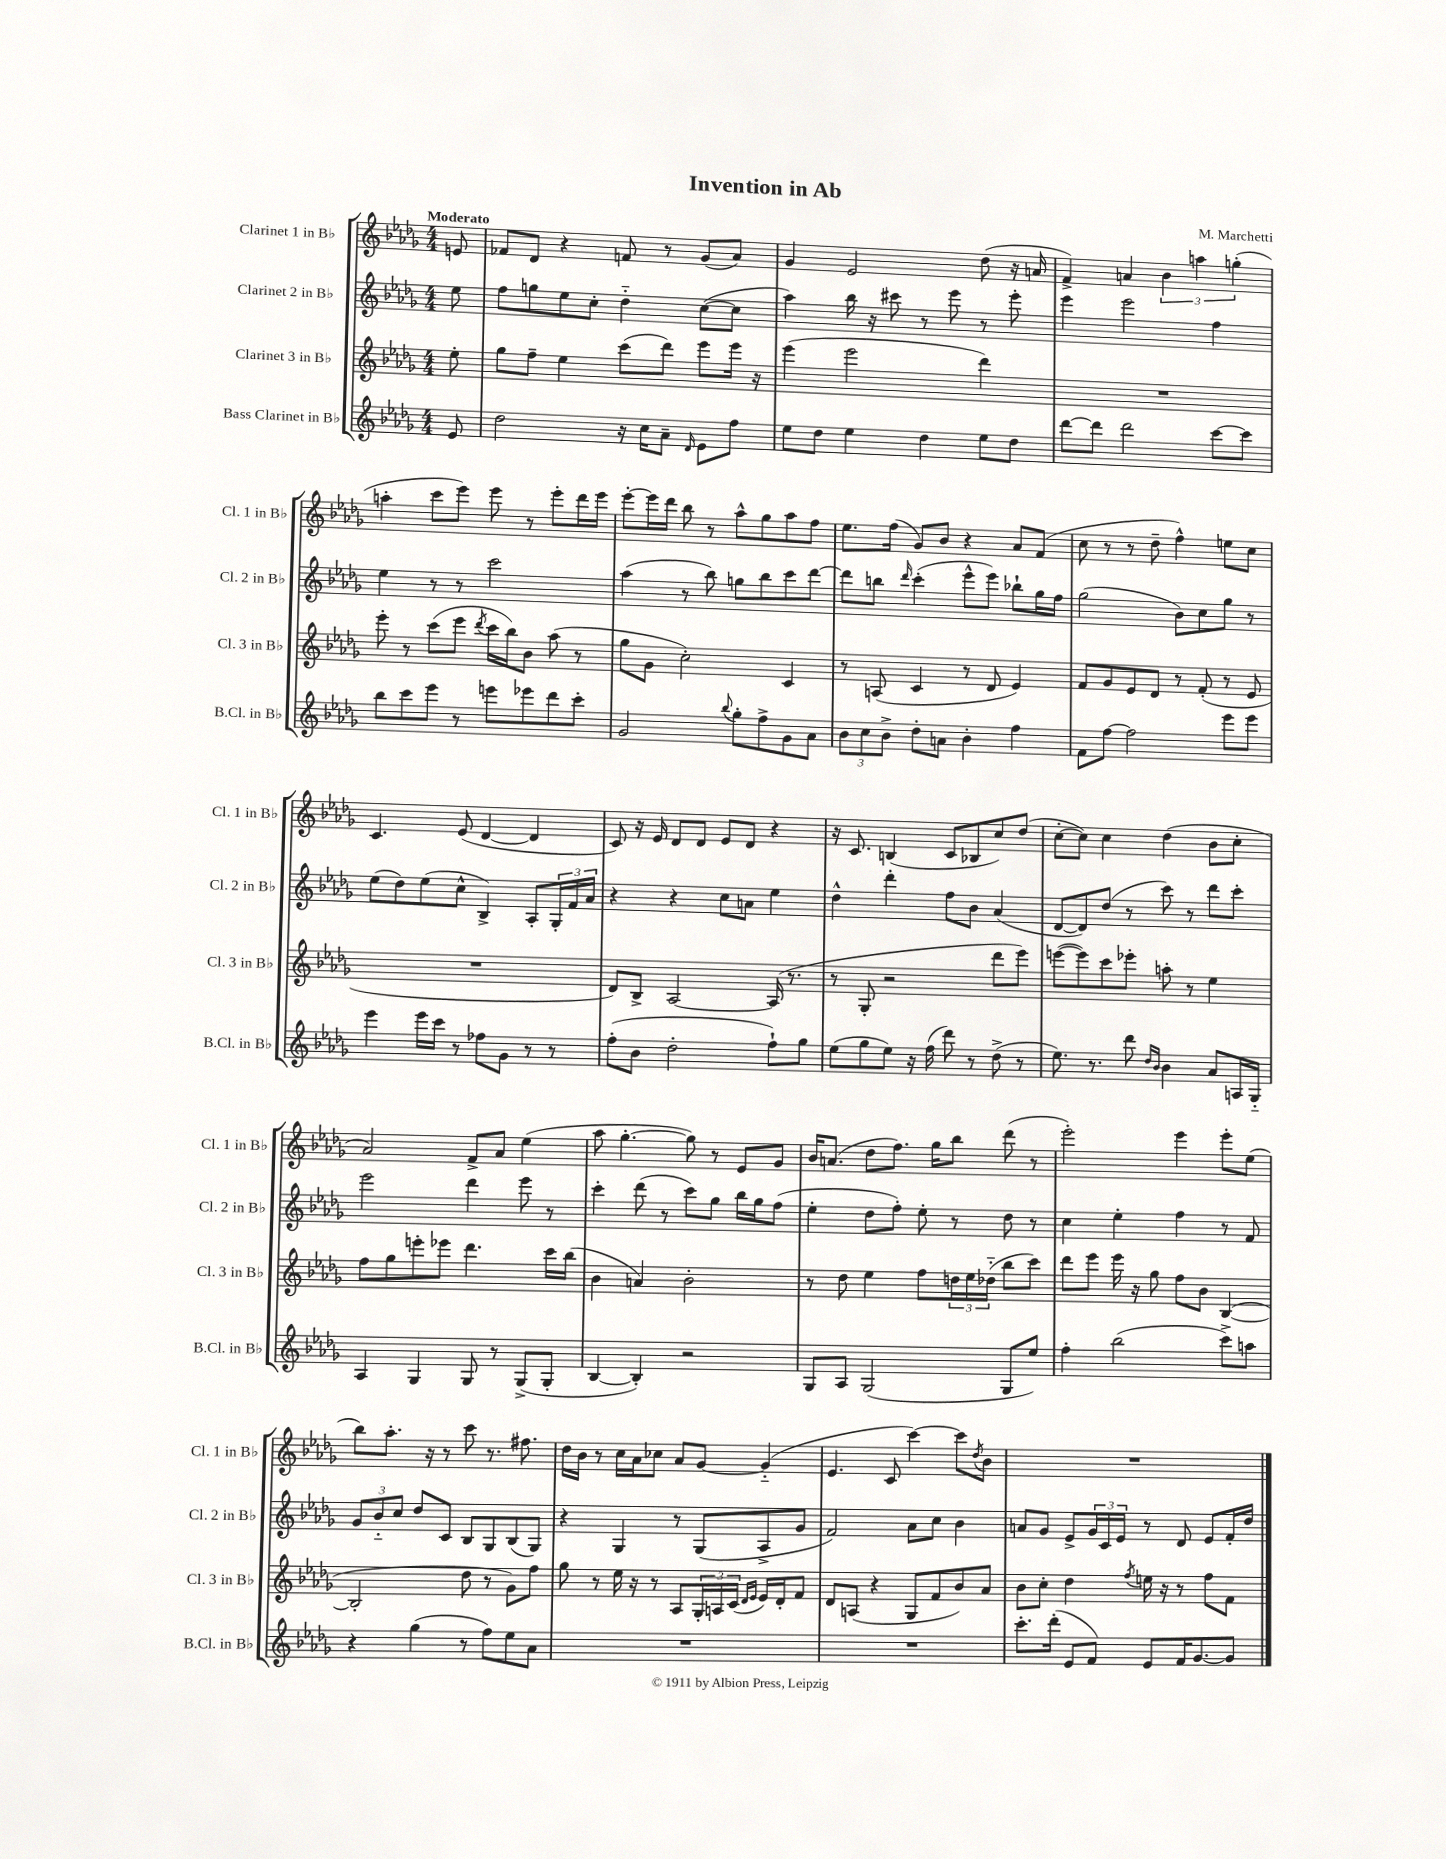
\header { title = "Invention in Ab" composer = "M. Marchetti" }
<<
\new StaffGroup <<
\new Staff = "s0" \with { instrumentName = "Clarinet 1 in Bb" shortInstrumentName = "Cl. 1 in Bb" } {
    \clef treble \key des \major \numericTimeSignature \time 4/4 \partial 8 \tempo "Moderato"
    e'8 |
    fes'8 des'8 r4 f'8 r8 ges'8( aes'8) |
    ges'4 ees'2 des''8( r16 a'16 |
    f'4->) a'4 \tuplet 3/2 { bes'4 a''4 g''4-.( } |
    a''4-. c'''8 ees'''8) ees'''8 r8 ees'''8-. des'''16 ees'''16 |
    ees'''8~-. ees'''16 des'''16 bes''8 r8 aes''8-^ ges''8 aes''8 f''8 |
    ees''8. f''16( ges'8) bes'8 r4 aes'8 f'8( |
    c''8 r8 r8 des''8-- f''4-^) e''8 c''8 |
    c'4. ees'8( des'4~ des'4 |
    c'8) r16 ees'16 des'8 des'8 ees'8 des'8 r4 |
    r16 c'8. b4( c'8 bes8 c''8) des''8( |
    c''8~-. c''8) c''4 des''4( bes'8 c''8-. |
    aes'2) f'8-> aes'8 ees''4( |
    aes''8 ges''4.~-. ges''8) r8 ees'8 ges'8 |
    bes'16 a'8.( des''8 f''8.) ges''16 bes''8 des'''8( r8 |
    ees'''2-.) ees'''4 ees'''8-. ees''8( |
    bes''8) aes''8.-. r16 r8 c'''8 r8. fis''8. |
    des''16 bes'16 r8 c''16 aes'16 ces''8 aes'8 ges'8~ ges'4-_( |
    ees'4. c'8 c'''4~) c'''8 \acciaccatura { des''8 } bes'8 |
    R1 \bar "|." |
}
\new Staff = "s1" \with { instrumentName = "Clarinet 2 in Bb" shortInstrumentName = "Cl. 2 in Bb" } {
    \clef treble \key des \major \numericTimeSignature \time 4/4 \partial 8
    ees''8 |
    f''8 g''8 ees''8 c''8-. des''4-_ c''8~( c''8 |
    aes''4) bes''16 r16 cis'''8 r8 ees'''8 r8 ees'''8-. |
    ees'''4 ees'''2 f''4 |
    ees''4 r8 r8 c'''2 |
    aes''4( r8 bes''8) g''8 bes''8 c'''8 des'''8~ |
    des'''8 b''8 \grace { des'''16 } c'''4-.( ees'''8-^ ees'''8) bes''8-! ges''16 f''16 |
    ges''2( bes'8) c''8 ges''8 r8 |
    ees''8( des''8) ees''8( c''8-^ bes4->) aes8-. \tuplet 3/2 { ges16-. f'16 aes'16 } |
    r4 r4 c''8 a'8 ees''4 |
    des''4-^ des'''4-. f''8 bes'8 aes'4( |
    des'8~ des'8) des''8( r8 c'''8) r8 des'''8 c'''8-. |
    ees'''2 des'''4 ees'''8 r8 |
    c'''4-. des'''8( r8 c'''8) ges''8 bes''16 ges''16 f''8( |
    ees''4-. des''8 f''8-.) ees''8-. r8 des''8 r8 |
    c''4 ees''4-. f''4 r8 f'8 |
    \tuplet 3/2 { ges'8 bes'8-_ c''8 } des''8 c'8 bes8 ges8 bes8( ges8) |
    r4 ges4 r8 ges8( aes8-> ges'8 |
    f'2) aes'8 c''8 bes'4 |
    a'8 ges'8 ees'8-> \tuplet 3/2 { ges'16 c'16 ees'16 } r8 des'8 ees'8 f'16-. des''16 \bar "|." |
}
\new Staff = "s2" \with { instrumentName = "Clarinet 3 in Bb" shortInstrumentName = "Cl. 3 in Bb" } {
    \clef treble \key des \major \numericTimeSignature \time 4/4 \partial 8
    ees''8-. |
    ges''8 f''8-- ees''4 c'''8( des'''8) ees'''8 ees'''16 r16 |
    ees'''4( ees'''2 des'''4) |
    R1 |
    ees'''8-. r8 c'''8( ees'''8 \acciaccatura { des'''8 } c'''16 bes''16) bes'8 aes''8( r8 |
    ges''8 ges'8 c''2-.) c'4 |
    r8 a8( c'4 r8 des'8 ees'4) |
    f'8 ges'8 ees'8 des'8 r8 f'8-.( r8 ees'8 |
    R1 |
    des'8) bes8-> aes2~ aes16( r8. |
    r8 ges8-. r2 des'''8 ees'''8) |
    e'''8~( e'''8) c'''8 ees'''8-. a''8-. r8 ees''4 |
    f''8 ges''8 e'''8-. ees'''8 des'''4. c'''16 bes''16( |
    bes'4 a'4) bes'2-. |
    r8 des''8 ees''4 f''8 \tuplet 3/2 { d''16 ees''16 des''16-_( } bes''8 c'''8) |
    des'''8 ees'''8 ees'''16 r16 ges''8 f''8 bes'8 bes4~( |
    bes2-. des''8 r8 ges'8) f''8 |
    ges''8 r8 ees''16 r16 r8 aes8 \tuplet 3/2 { ges16-. a16 c'16( } \grace { des'16 ees'16 } ees'16) des'16-. f'8 |
    des'8 a8( r4 ges8 f'8 bes'8) aes'8 |
    bes'8 c''8-. des''4 \acciaccatura { f''8 } e''16 r16 r8 f''8 f'8 \bar "|." |
}
\new Staff = "s3" \with { instrumentName = "Bass Clarinet in Bb" shortInstrumentName = "B.Cl. in Bb" } {
    \clef treble \key des \major \numericTimeSignature \time 4/4 \partial 8
    ees'8 |
    des''2 r16 c''16 aes'8-- \grace { des'16 } ees'8 f''8 |
    ees''8 des''8 ees''4 des''4 ees''8 des''8 |
    des'''8~ des'''8 des'''2 c'''8~ c'''8 |
    bes''8 c'''8 ees'''8 r8 e'''8 ees'''8 des'''8 c'''8-. |
    ges'2 \appoggiatura { bes''8 } ges''8-. f''8-> ges'8 aes'8 |
    \tuplet 3/2 { bes'8 c''8 bes'8-> } des''8-. a'8 bes'4-. f''4 |
    f'8 f''8~ f''2 ees'''8 ees'''8 |
    ees'''4 ees'''16 c'''16 r8 fes''8 ges'8 r8 r8 |
    f''8-.( bes'8 des''2-. f''8-!) ges''8 |
    ees''8( ges''8 ees''8) r16 f''16( des'''8) r8 des''8->( r8 |
    ees''8.) r8. des'''8 \grace { des''16 bes'16 } bes'4 aes'8 a16 ges16-_ |
    aes4 ges4 ges8 r8 ges8->( ges8-. |
    bes4~ bes4-.) r2 |
    ges8 aes8 ges2( ges8 ees''8) |
    f''4-. bes''2( c'''8->) a''8 |
    r4 ges''4( r8 f''8) ees''8 aes'8 |
    R1 |
    R1 |
    c'''8.-. des'''16-.( ees'8 f'8) ees'8 f'16 ges'8.~ ges'8 \bar "|." |
}
>>
>>
\layout { \context { \Score \remove "Bar_number_engraver" } }
